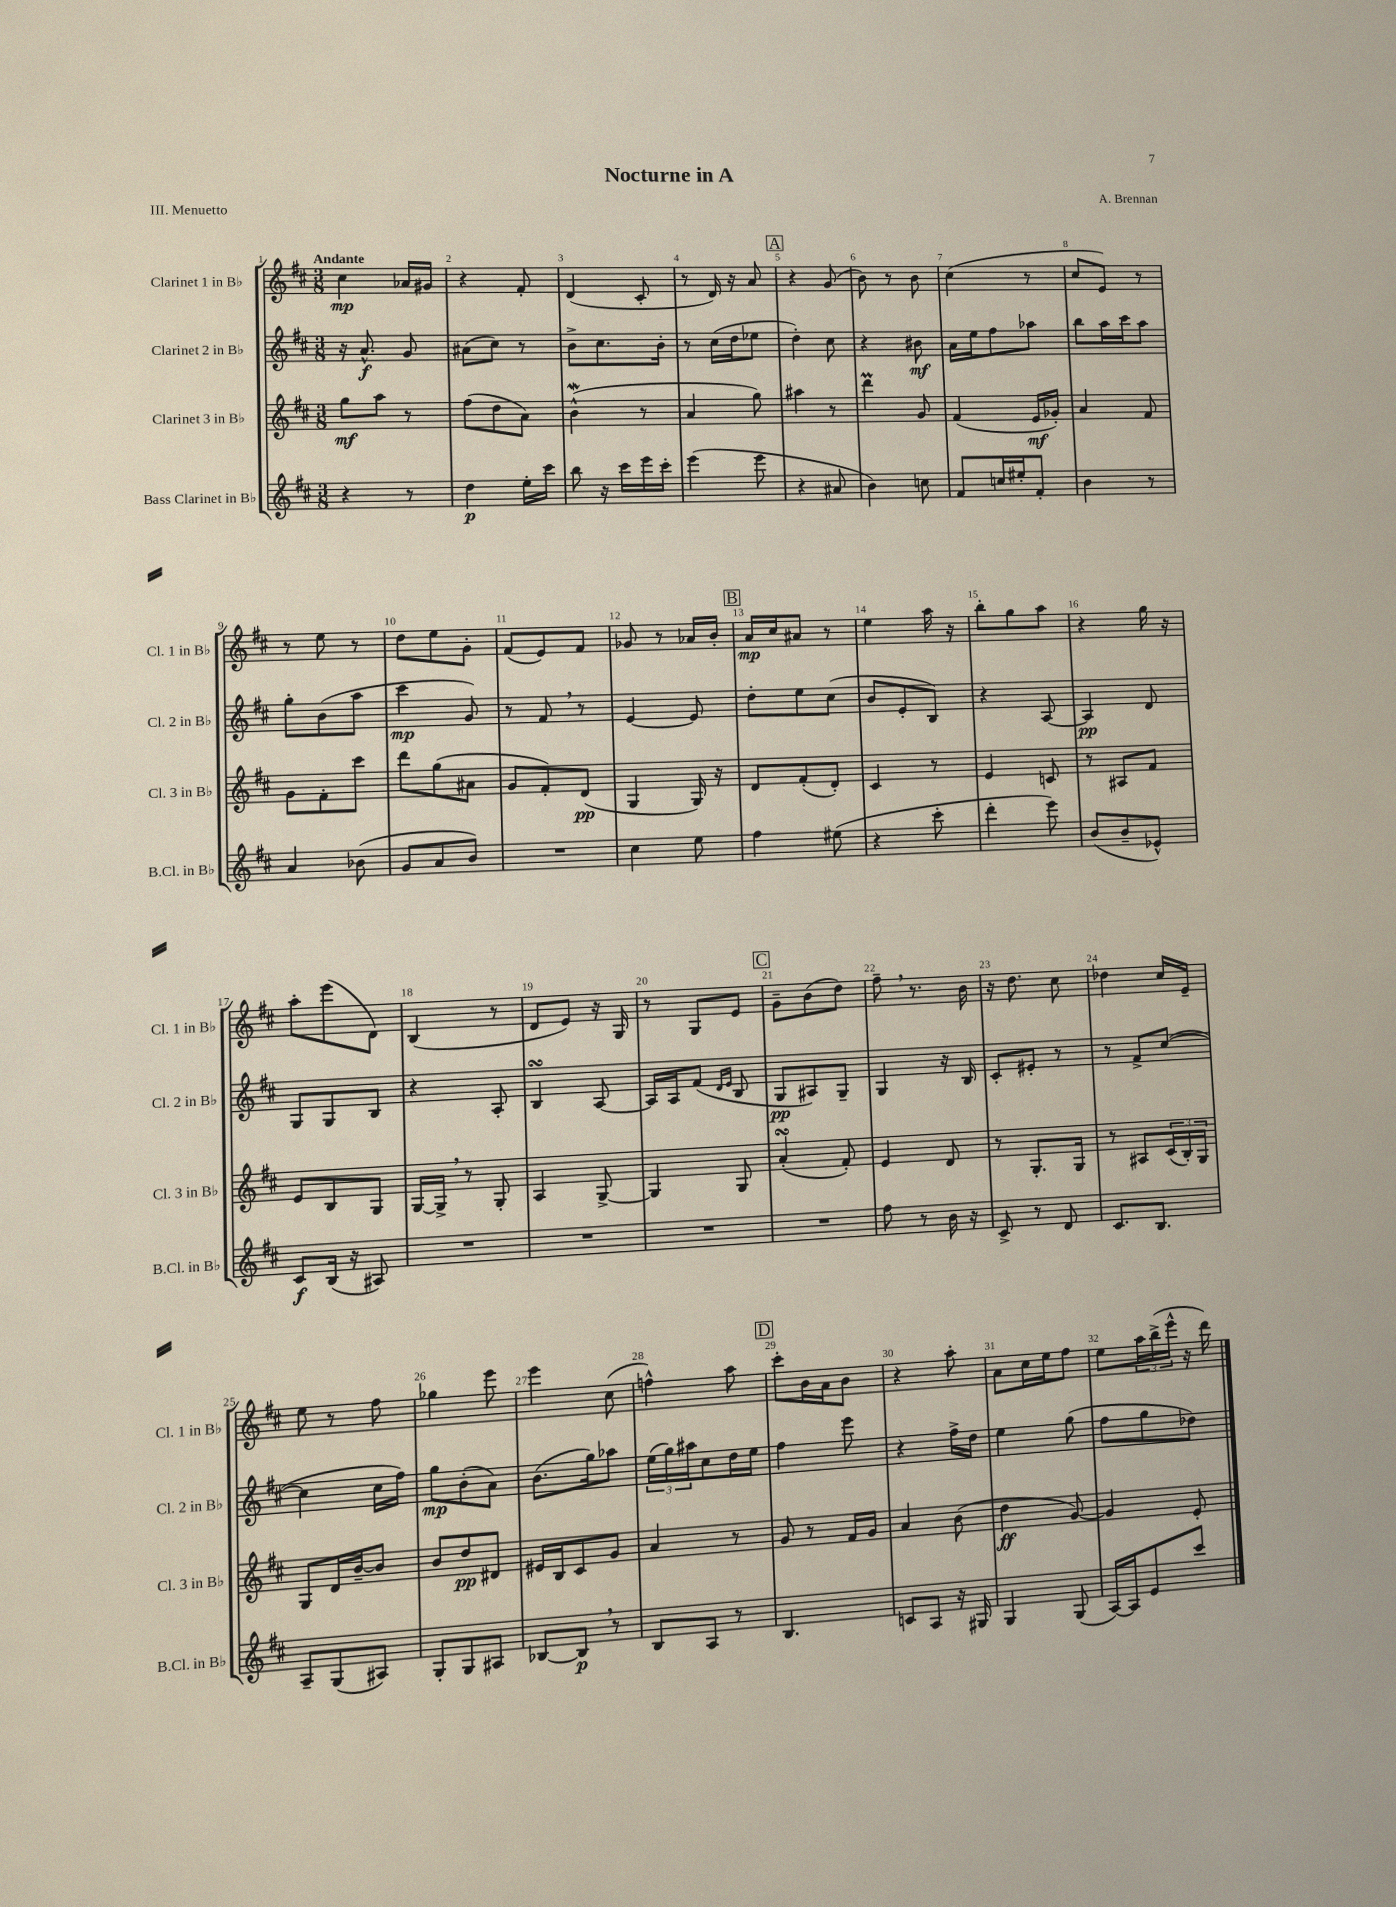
\header { title = "Nocturne in A" composer = "A. Brennan" piece = "III. Menuetto" }
<<
\new StaffGroup <<
\new Staff = "s0" \with { instrumentName = "Clarinet 1 in Bb" shortInstrumentName = "Cl. 1 in Bb" } {
    \clef treble \key d \major \numericTimeSignature \time 3/8 \tempo "Andante"
    cis''4\mp aes'16 gis'16 |
    r4 fis'8-. |
    d'4( cis'8-. |
    r8 d'16) r16 a'8 |
    \mark \markup { \box "A" } r4 g'8( |
    b'8) r8 b'8 |
    cis''4( r8 |
    cis''8 e'8) r8 |
    r8 e''8 r8 |
    d''8 e''8 g'8-. |
    fis'8( e'8) fis'8 |
    ges'8 r8 aes'16 b'16-. |
    \mark \markup { \box "B" } a'16\mp cis''16 ais'8 r8 |
    e''4 a''16 r16 |
    b''8-. g''8 a''8 |
    r4 g''16 r16 |
    a''8-. e'''8( d'8) |
    b4( r8 |
    d'8 e'8) r16 g16 |
    r8 g8 e'8 |
    \mark \markup { \box "C" } g'8-- b'8( d''8) |
    fis''8-- \breathe r8. b'16 |
    r16 d''8. cis''8 |
    des''4 cis''16 e'16-- |
    e''8 r8 fis''8 |
    ges''4 e'''8 |
    e'''4 cis''8( |
    f''4-^) a''8 |
    \mark \markup { \box "D" } cis'''8-. b'16 a'16 b'8 |
    r4 a''8-. |
    a'8 cis''16 e''16 fis''8 |
    e''8 \tuplet 3/2 { a''16 b''16->( e'''16-^ } r16 d'''16) \bar "|." |
}
\new Staff = "s1" \with { instrumentName = "Clarinet 2 in Bb" shortInstrumentName = "Cl. 2 in Bb" } {
    \clef treble \key d \major \numericTimeSignature \time 3/8
    r16 a'8.-^\f g'8 |
    ais'8( cis''8) r8 |
    b'8-> cis''8. b'16-. |
    r8 cis''16( d''16 ees''8 |
    \mark \markup { \box "A" } d''4-.) cis''8 |
    r4 bis'8\mf |
    a'16 e''16 fis''8 aes''8 |
    b''8 a''16 cis'''16 a''8 |
    g''8-. b'8( a''8 |
    cis'''4\mp g'8) |
    r8 fis'8 \breathe r8 |
    e'4~ e'8 |
    \mark \markup { \box "B" } d''8-. e''8 cis''8( |
    b'8 e'8-. b8) |
    r4 a8~ |
    a4\pp d'8 |
    g8 g8 b8 |
    r4 a8-. |
    b4\turn a8~ |
    a16 a16 fis'8( \grace { d'16 e'16 } b8 |
    \mark \markup { \box "C" } g8\pp ais8) g8-- |
    g4 r16 b16 |
    cis'8-. eis'8-. r8 |
    r8 fis'8-> cis''8~( |
    cis''4 cis''16 fis''16) |
    g''8\mp b'8-.( a'8) |
    b'8.( g''16) aes''8 |
    \tuplet 3/2 { e''16( g''16) ais''16 } cis''8 d''16 e''16 |
    \mark \markup { \box "D" } fis''4 e'''8 |
    r4 fis''16-> d''16 |
    e''4 g''8( |
    fis''8 g''8 des''8) \bar "|." |
}
\new Staff = "s2" \with { instrumentName = "Clarinet 3 in Bb" shortInstrumentName = "Cl. 3 in Bb" } {
    \clef treble \key d \major \numericTimeSignature \time 3/8
    g''8\mf a''8 r8 |
    fis''8( d''8 a'8) |
    b'4-^\mordent( r8 |
    a'4 g''8) |
    \mark \markup { \box "A" } ais''4 r8 |
    d'''4\prall g'8 |
    fis'4( e'16\mf ges'16-.) |
    a'4 fis'8 |
    g'8 fis'8-. cis'''8 |
    d'''8 g''8( ais'8 |
    g'8 fis'8-.) d'8\pp( |
    g4 g16) r16 |
    \mark \markup { \box "B" } d'8 fis'8-.( d'8-.) |
    cis'4 r8 |
    e'4 c'8 |
    r8 ais8 fis'8 |
    e'8 b8 g8 |
    g16~ g16-> \breathe r8 g8-. |
    a4 g8~-> |
    g4 g8 |
    \mark \markup { \box "C" } a'4-.\turn( fis'8-.) |
    e'4 d'8 |
    r8 g8.-. g16 |
    r8 ais8 \tuplet 3/2 { cis'16( b16-.) g16 } |
    g8 d'16 b'16~-- b'8 |
    b'8 d''8\pp dis'8 |
    eis'16 b16 cis'8 g'8 |
    a'4 r8 |
    \mark \markup { \box "D" } g'8 r8 fis'16 g'16 |
    a'4 b'8( |
    d''4\ff g'8~) |
    g'4 e'8-. \bar "|." |
}
\new Staff = "s3" \with { instrumentName = "Bass Clarinet in Bb" shortInstrumentName = "B.Cl. in Bb" } {
    \clef treble \key d \major \numericTimeSignature \time 3/8
    r4 r8 |
    d''4\p e''16-. cis'''16 |
    b''8 r16 cis'''16 e'''16 cis'''16-. |
    e'''4( e'''8 |
    \mark \markup { \box "A" } r4 ais'8 |
    b'4) c''8 |
    fis'8 c''16 eis''16-. fis'8-. |
    b'4 r8 |
    a'4 bes'8( |
    g'8 a'8 b'8) |
    R4. |
    cis''4 e''8 |
    \mark \markup { \box "B" } fis''4 eis''8( |
    r4 cis'''8-. |
    d'''4-. e'''8) |
    b'8( b'8-- ees'8-^) |
    cis'8\f b16( r16 ais8) |
    R4. |
    R4. |
    R4. |
    \mark \markup { \box "C" } R4. |
    fis''8 r8 b'16 r16 |
    cis'8-> r8 d'8 |
    cis'8. b8. |
    a8-- g8( ais8) |
    g8-. g8 ais8 |
    bes8~ bes8\p \breathe r8 |
    b8 a8 r8 |
    \mark \markup { \box "D" } b4. |
    c'8 a8 r16 gis16 |
    g4 g8( |
    a16~) a16 e'8 cis'''8 \bar "|." |
}
>>
>>
\layout { \context { \Score \override BarNumber.break-visibility = ##(#f #t #t) barNumberVisibility = #all-bar-numbers-visible } }
